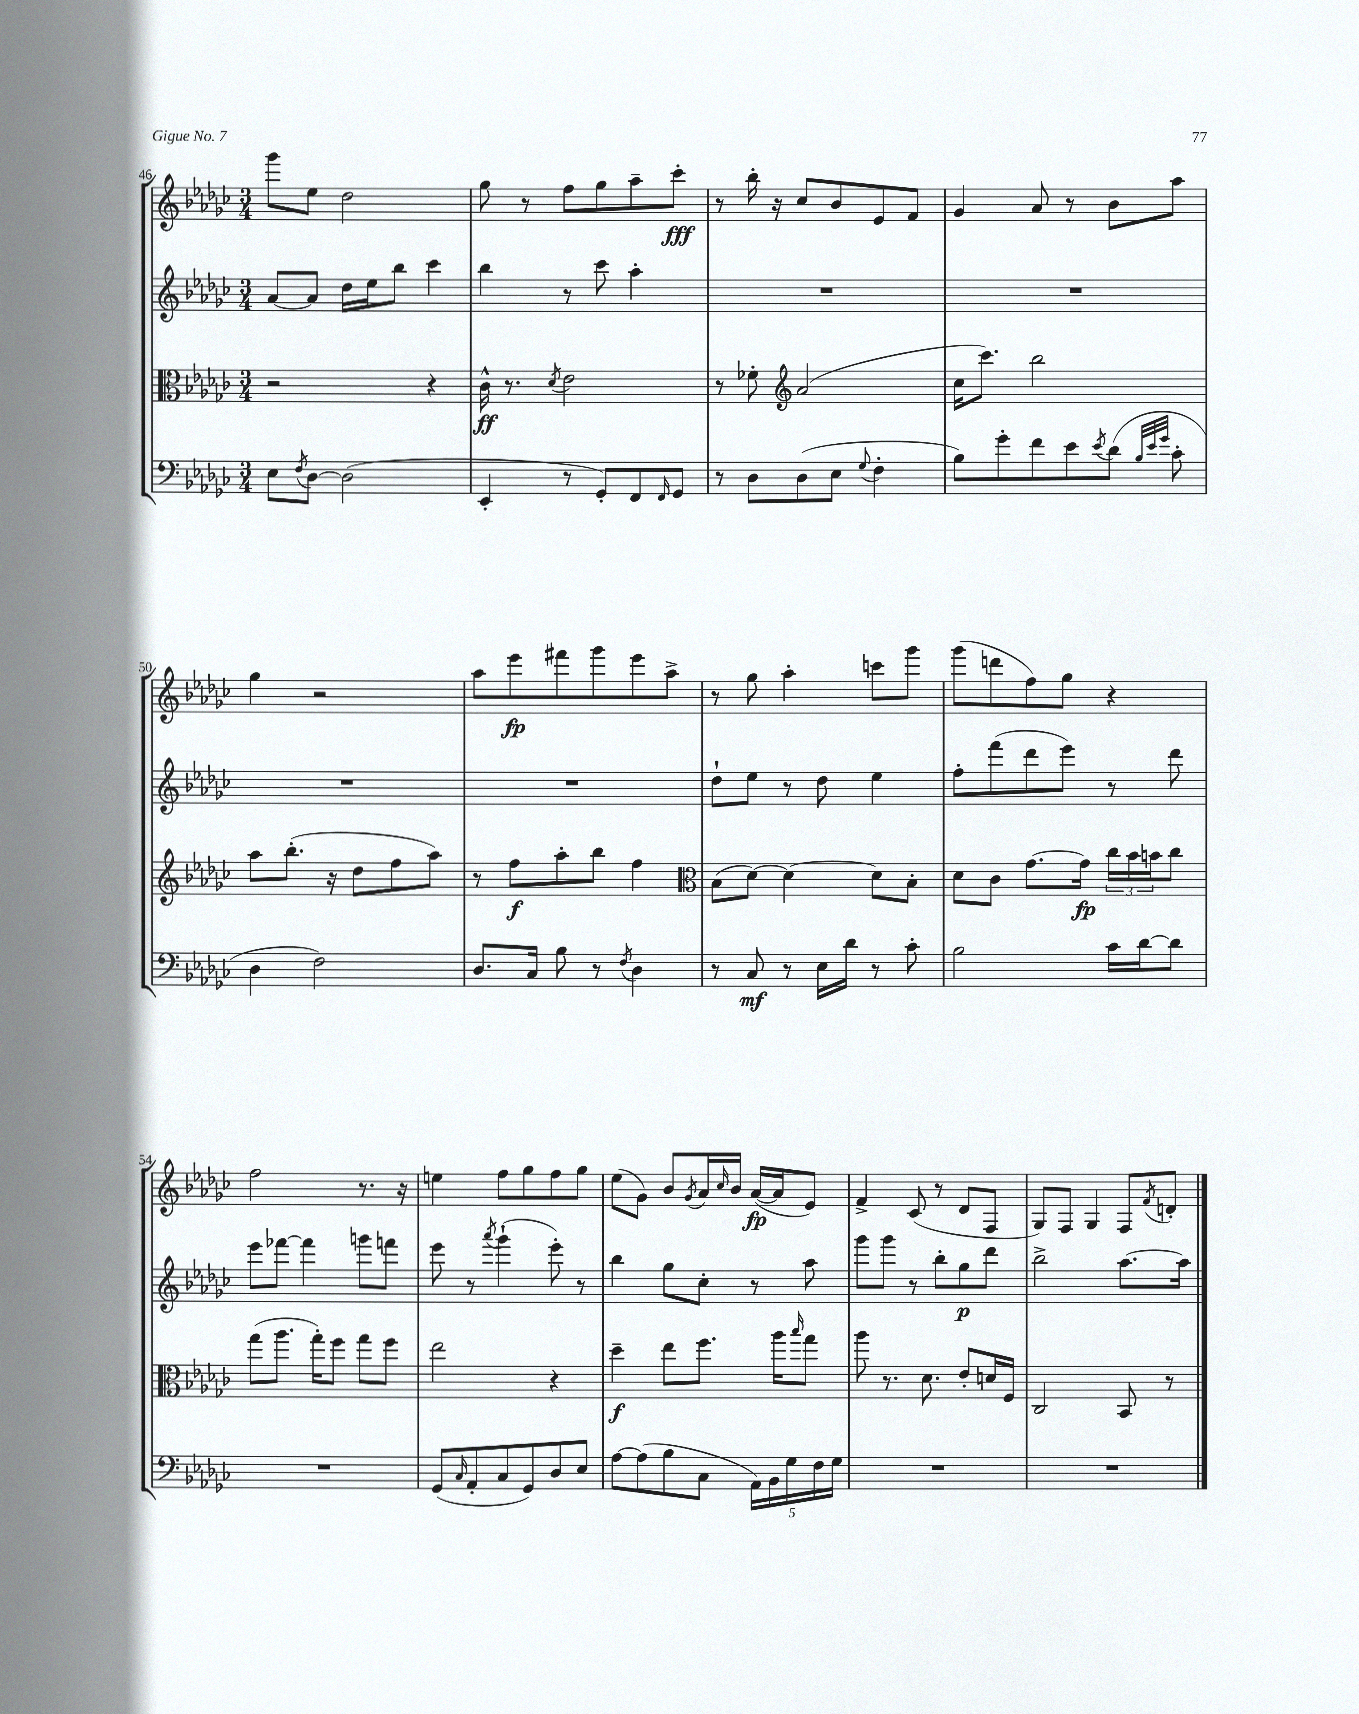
<<
\new StaffGroup <<
\new Staff = "s0" {
    \clef treble \key ges \major \numericTimeSignature \time 3/4
    ges'''8 ees''8 des''2 |
    ges''8 r8 f''8 ges''8 aes''8-- ces'''8-.\fff |
    r8 bes''16-. r16 ces''8 bes'8 ees'8 f'8 |
    ges'4 aes'8 r8 bes'8 aes''8 |
    ges''4 r2 |
    aes''8 ees'''8\fp fis'''8 ges'''8 ees'''8 aes''8-> |
    r8 ges''8 aes''4-. c'''8 ges'''8 |
    ges'''8( d'''8 f''8) ges''8 r4 |
    f''2 r8. r16 |
    e''4 f''8 ges''8 f''8 ges''8 |
    ees''8( ges'8) bes'8 \acciaccatura { ges'8 } aes'16 \grace { ces''16 } bes'16 aes'16~\fp( aes'16 ees'8) |
    f'4-> ces'8( r8 des'8 f8 |
    ges8) f8 ges4 f8 \acciaccatura { f'8 } d'8-. \bar "|." |
}
\new Staff = "s1" {
    \clef treble \key ges \major \numericTimeSignature \time 3/4
    aes'8~ aes'8 des''16 ees''16 bes''8 ces'''4 |
    bes''4 r8 ces'''8 aes''4-. |
    R2. |
    R2. |
    R2. |
    R2. |
    des''8-! ees''8 r8 des''8 ees''4 |
    f''8-. f'''8( des'''8 ees'''8) r8 des'''8 |
    ees'''8 fes'''8~ fes'''4 g'''8 f'''8 |
    ees'''8 r8 \acciaccatura { aes'''8 } ges'''4-!( ees'''8-.) r8 |
    bes''4 ges''8 ces''8-. r8 aes''8 |
    ges'''8 ges'''8 r8 bes''8-. ges''8\p des'''8 |
    bes''2-> aes''8.~ aes''16 \bar "|." |
}
\new Staff = "s2" {
    \clef alto \key ges \major \numericTimeSignature \time 3/4
    r2 r4 |
    ces'16-^\ff r8. \acciaccatura { des'8 } ees'2 |
    r8 fes'8-. \clef treble aes'2( |
    ces''16 ces'''8.) bes''2 |
    aes''8 bes''8.-.( r16 des''8 f''8 aes''8) |
    r8 f''8\f aes''8-. bes''8 f''4 |
    \clef alto bes8( des'8~) des'4~ des'8 bes8-. |
    des'8 ces'8 ges'8.~ ges'16\fp \tuplet 3/2 { ces''16 bes'16 b'16 } ces''8 |
    ges''8( aes''8. ges''16-.) f''8 ges''8 f''8 |
    ees''2 r4 |
    des''4--\f ees''8 f''8. aes''16 \grace { bes''16 } ges''8 |
    aes''8 r8. des'8. ees'8-. d'16 f16 |
    ces2 bes,8 r8 \bar "|." |
}
\new Staff = "s3" {
    \clef bass \key ges \major \numericTimeSignature \time 3/4
    ees8 \acciaccatura { f8 } des8~ des2( |
    ees,4-. r8 ges,8-.) f,8 \grace { f,16 } ges,8 |
    r8 des8 des8( ees8 \appoggiatura { ges8 } f4-. |
    bes8) ges'8-. f'8 ees'8 \acciaccatura { ees'8 } des'8( \grace { bes32 ees'32 ges'32 } ces'8-. |
    des4 f2) |
    des8. ces16 bes8 r8 \acciaccatura { f8 } des4 |
    r8 ces8\mf r8 ees16 des'16 r8 ces'8-. |
    bes2 ces'16 des'16~ des'8 |
    R2. |
    ges,8( \grace { ces16 } aes,8-. ces8 ges,8) des8 ees8 |
    aes8~ aes8( bes8 ces8 \tuplet 5/4 { aes,16) bes,16 ges16 f16 ges16 } |
    R2. |
    R2. \bar "|." |
}
>>
>>
\layout { \context { \Score currentBarNumber = #46 } }
